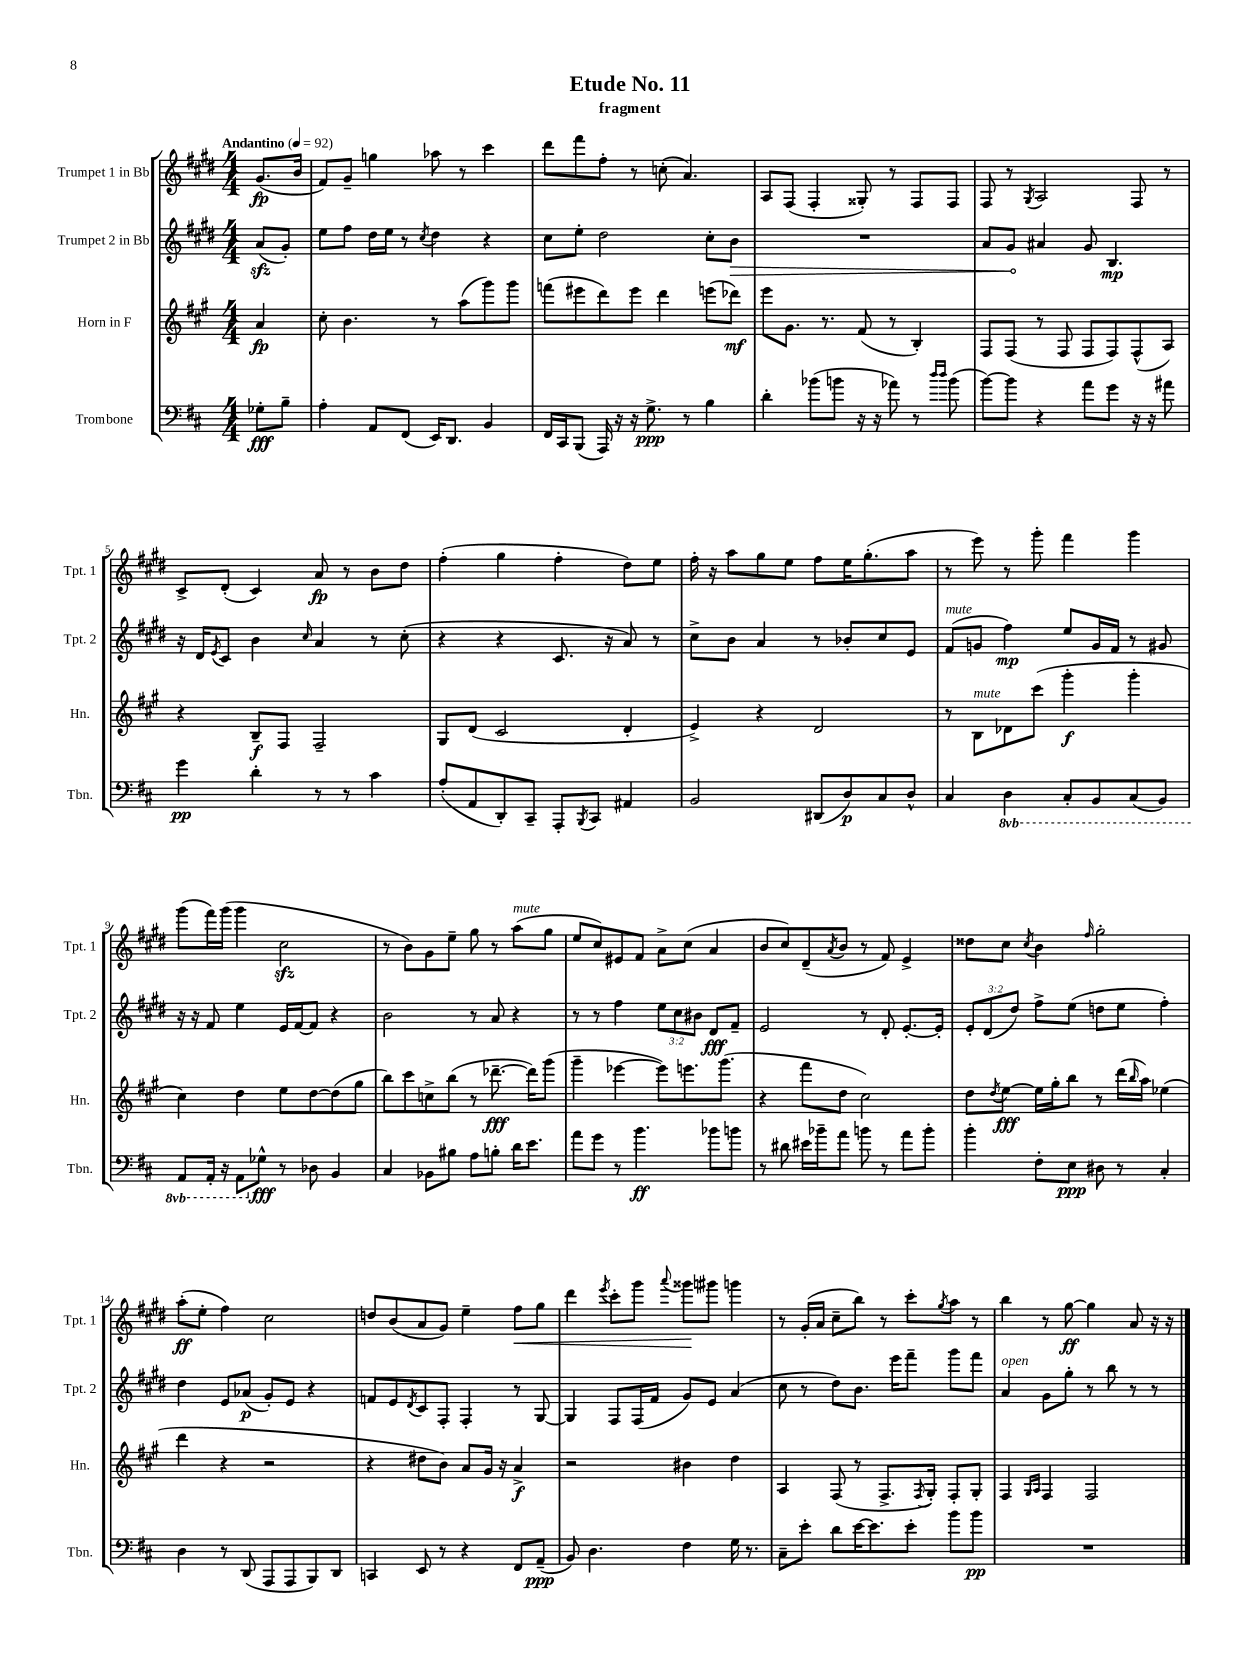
\header { title = "Etude No. 11" subtitle = "fragment" }
<<
\new StaffGroup <<
\new Staff = "s0" \with { instrumentName = "Trumpet 1 in Bb" shortInstrumentName = "Tpt. 1" } {
    \clef treble \key e \major \numericTimeSignature \time 4/4 \partial 4 \tempo "Andantino" 4 = 92
    gis'8.\fp( b'16 |
    fis'8) gis'8-- g''4 aes''8 r8 cis'''4 |
    dis'''8 fis'''8 fis''8-. r8 c''8-.( a'4.) |
    a8 fis8( fis4-. gisis8-.) r8 fis8 fis8 |
    fis8 r8 \acciaccatura { gis8 } a2 fis8 r8 |
    cis'8-> dis'8-.( cis'4) a'8\fp r8 b'8 dis''8 |
    fis''4-.( gis''4 fis''4-. dis''8) e''8 |
    fis''16-. r16 a''8 gis''8 e''8 fis''8 e''16 gis''8.-.( a''8 |
    r8 e'''8) r8 gis'''8-. fis'''4 gis'''4 |
    gis'''8( fis'''16) gis'''16( gis'''4 cis''2\sfz |
    r8 b'8) gis'8 e''8-- gis''8 r8 a''8^\markup { \italic "mute" }( gis''8 |
    e''8 cis''8) eis'8 fis'8 a'8-> cis''8( a'4 |
    b'8 cis''8) dis'8--( \acciaccatura { a'8 } b'8 r8 fis'8) e'4-> |
    disis''8 cis''8 \acciaccatura { cis''8 } b'4 \grace { fis''16 } gis''2-. |
    a''8-.\ff( e''8-. fis''4) cis''2 |
    d''8 b'8( a'8 gis'8) e''4-- fis''8\< gis''8 |
    dis'''4 \acciaccatura { e'''8 } cis'''8-. gis'''8 \appoggiatura { a'''8 } gisis'''8\! gis'''8 g'''4 |
    r8 gis'16-.( a'16 cis''8-- b''8) r8 cis'''8-. \acciaccatura { gis''8 } a''8 r8 |
    b''4 r8 gis''8~\ff gis''4 a'8 r16 r16 \bar "|." |
}
\new Staff = "s1" \with { instrumentName = "Trumpet 2 in Bb" shortInstrumentName = "Tpt. 2" } {
    \clef treble \key e \major \numericTimeSignature \time 4/4 \override Staff.TupletNumber.text = #tuplet-number::calc-fraction-text \partial 4
    a'8\sfz( gis'8-.) |
    e''8 fis''8 dis''16 e''16 r8 \acciaccatura { cis''8 } dis''4 r4 |
    cis''8 e''8-. dis''2 cis''8-. \once \override Hairpin.circled-tip = ##t b'8\> |
    R1 |
    a'8 gis'8\! ais'4 gis'8 b4.\mp |
    r16 dis'16 \acciaccatura { e'8 } cis'8 b'4 \grace { cis''16 } a'4 r8 cis''8-.( |
    r4 r4 cis'8. r16 a'8) r8 |
    cis''8-> b'8 a'4 r8 bes'8-. cis''8 e'8 |
    fis'8^\markup { \italic "mute" }( g'8 fis''4\mp) e''8 g'16 fis'16 r8 gis'8 |
    r16 r16 fis'8 e''4 e'16 fis'16~ fis'8 r4 |
    b'2 r8 a'8 r4 |
    r8 r8 fis''4 \tuplet 3/2 { e''8 cis''8 bis'8 } dis'8\fff fis'8-- |
    e'2 r8 dis'8-. e'8.~-. e'16-. |
    \tuplet 3/2 { e'8-. dis'8( dis''8) } fis''8-> e''8( d''8 e''8 fis''4-.) |
    dis''4 e'8 aes'8\p( gis'8-.) e'8 r4 |
    f'8 e'8 \acciaccatura { dis'8 } cis'8 fis8-. fis4-. r8 gis8~ |
    gis4 fis8 fis16( fis'16 gis'8) e'8 a'4( |
    cis''8 r8 dis''8) b'8. e'''16 fis'''8-- gis'''8 fis'''8 |
    a'4^\markup { \italic "open" } gis'8 gis''8-. r8 b''8 r8 r8 \bar "|." |
}
\new Staff = "s2" \with { instrumentName = "Horn in F" shortInstrumentName = "Hn." } {
    \clef treble \key a \major \numericTimeSignature \time 4/4 \partial 4
    a'4\fp |
    cis''8-. b'4. r8 a''8( gis'''8) gis'''8 |
    f'''8( eis'''8 d'''8) eis'''8 d'''4 e'''8( des'''8\mf) |
    e'''8 gis'8. r8. fis'8( r8 b4-.) |
    fis8 fis8( r8 fis8 fis8 fis8) fis8-^( a8) |
    r4 b8--\f fis8 fis2-- |
    gis8 d'8( cis'2 d'4-. |
    e'4->) r4 d'2 |
    r8 b8^\markup { \italic "mute" } des'8 cis'''8( gis'''4-.\f gis'''4-. |
    cis''4) d''4 e''8 d''8~ d''8( gis''8 |
    b''8) cis'''8 c''8-> b''8( r8 des'''8.~--\fff des'''16) gis'''8( |
    gis'''4-- ees'''4~ ees'''8) e'''8. gis'''8.( |
    r4 fis'''8 d''8 cis''2) |
    d''8 \acciaccatura { d''8 } e''8~\fff e''16 gis''16-. b''8 r8 d'''16( \grace { b''16 } a''16) ees''4( |
    d'''4 r4 r2 |
    r4 dis''8 b'8) a'8 gis'16 r16 a'4->\f |
    r2 bis'4 d''4 |
    a4 fis8( r8 fis8.-> \acciaccatura { fis8 } gis16-.) fis8-. gis8-. |
    fis4 \grace { gis16 a16 } fis4 fis2 \bar "|." |
}
\new Staff = "s3" \with { instrumentName = "Trombone" shortInstrumentName = "Tbn." } {
    \clef bass \key d \major \numericTimeSignature \time 4/4 \set Staff.ottavationMarkups = #ottavation-simple-ordinals \partial 4
    ges8-.\fff b8-- |
    a4-. a,8 fis,8( e,16) d,8. b,4 |
    fis,16 cis,16 b,,8( a,,16) r16 r16 g8.->\ppp r8 b4 |
    d'4-. bes'8( b'8 r16 r16 aes'8) r8 \grace { d''16 d''16 } b'8( |
    b'8~) b'8 r4 a'8 g'8 r16 r16 ais'8 |
    g'4\pp d'4-. r8 r8 cis'4 |
    a8-.( a,8 d,8-.) cis,8-- a,,8-. \acciaccatura { b,,8 } cis,8 ais,4 |
    b,2 dis,8( d8\p) cis8 d8-^ |
    cis4 \ottava #-1 d,4 cis,8-. b,,8 cis,8( b,,8) |
    a,,8 a,,16-. r16 a,,8 \ottava #0 ges8-^\fff r8 des8 b,4 |
    cis4 bes,8 bis8 a8 b8-. d'16 e'8. |
    a'8 g'8 r8 b'4.\ff bes'8 b'8 |
    r8 dis'8 eis'16 bes'16-- a'8 b'8 r8 a'8 b'8-. |
    b'4-. fis8-. e8\ppp dis8 r8 cis4-. |
    d4 r8 d,8( a,,8 a,,8 b,,8) d,8 |
    c,4 e,8 r8 r4 fis,8 a,8--\ppp( |
    b,8) d4. fis4 g16 r8. |
    cis8-- e'8-. d'8 e'16~ e'8. e'8-. b'8 b'8\pp |
    R1 \bar "|." |
}
>>
>>
